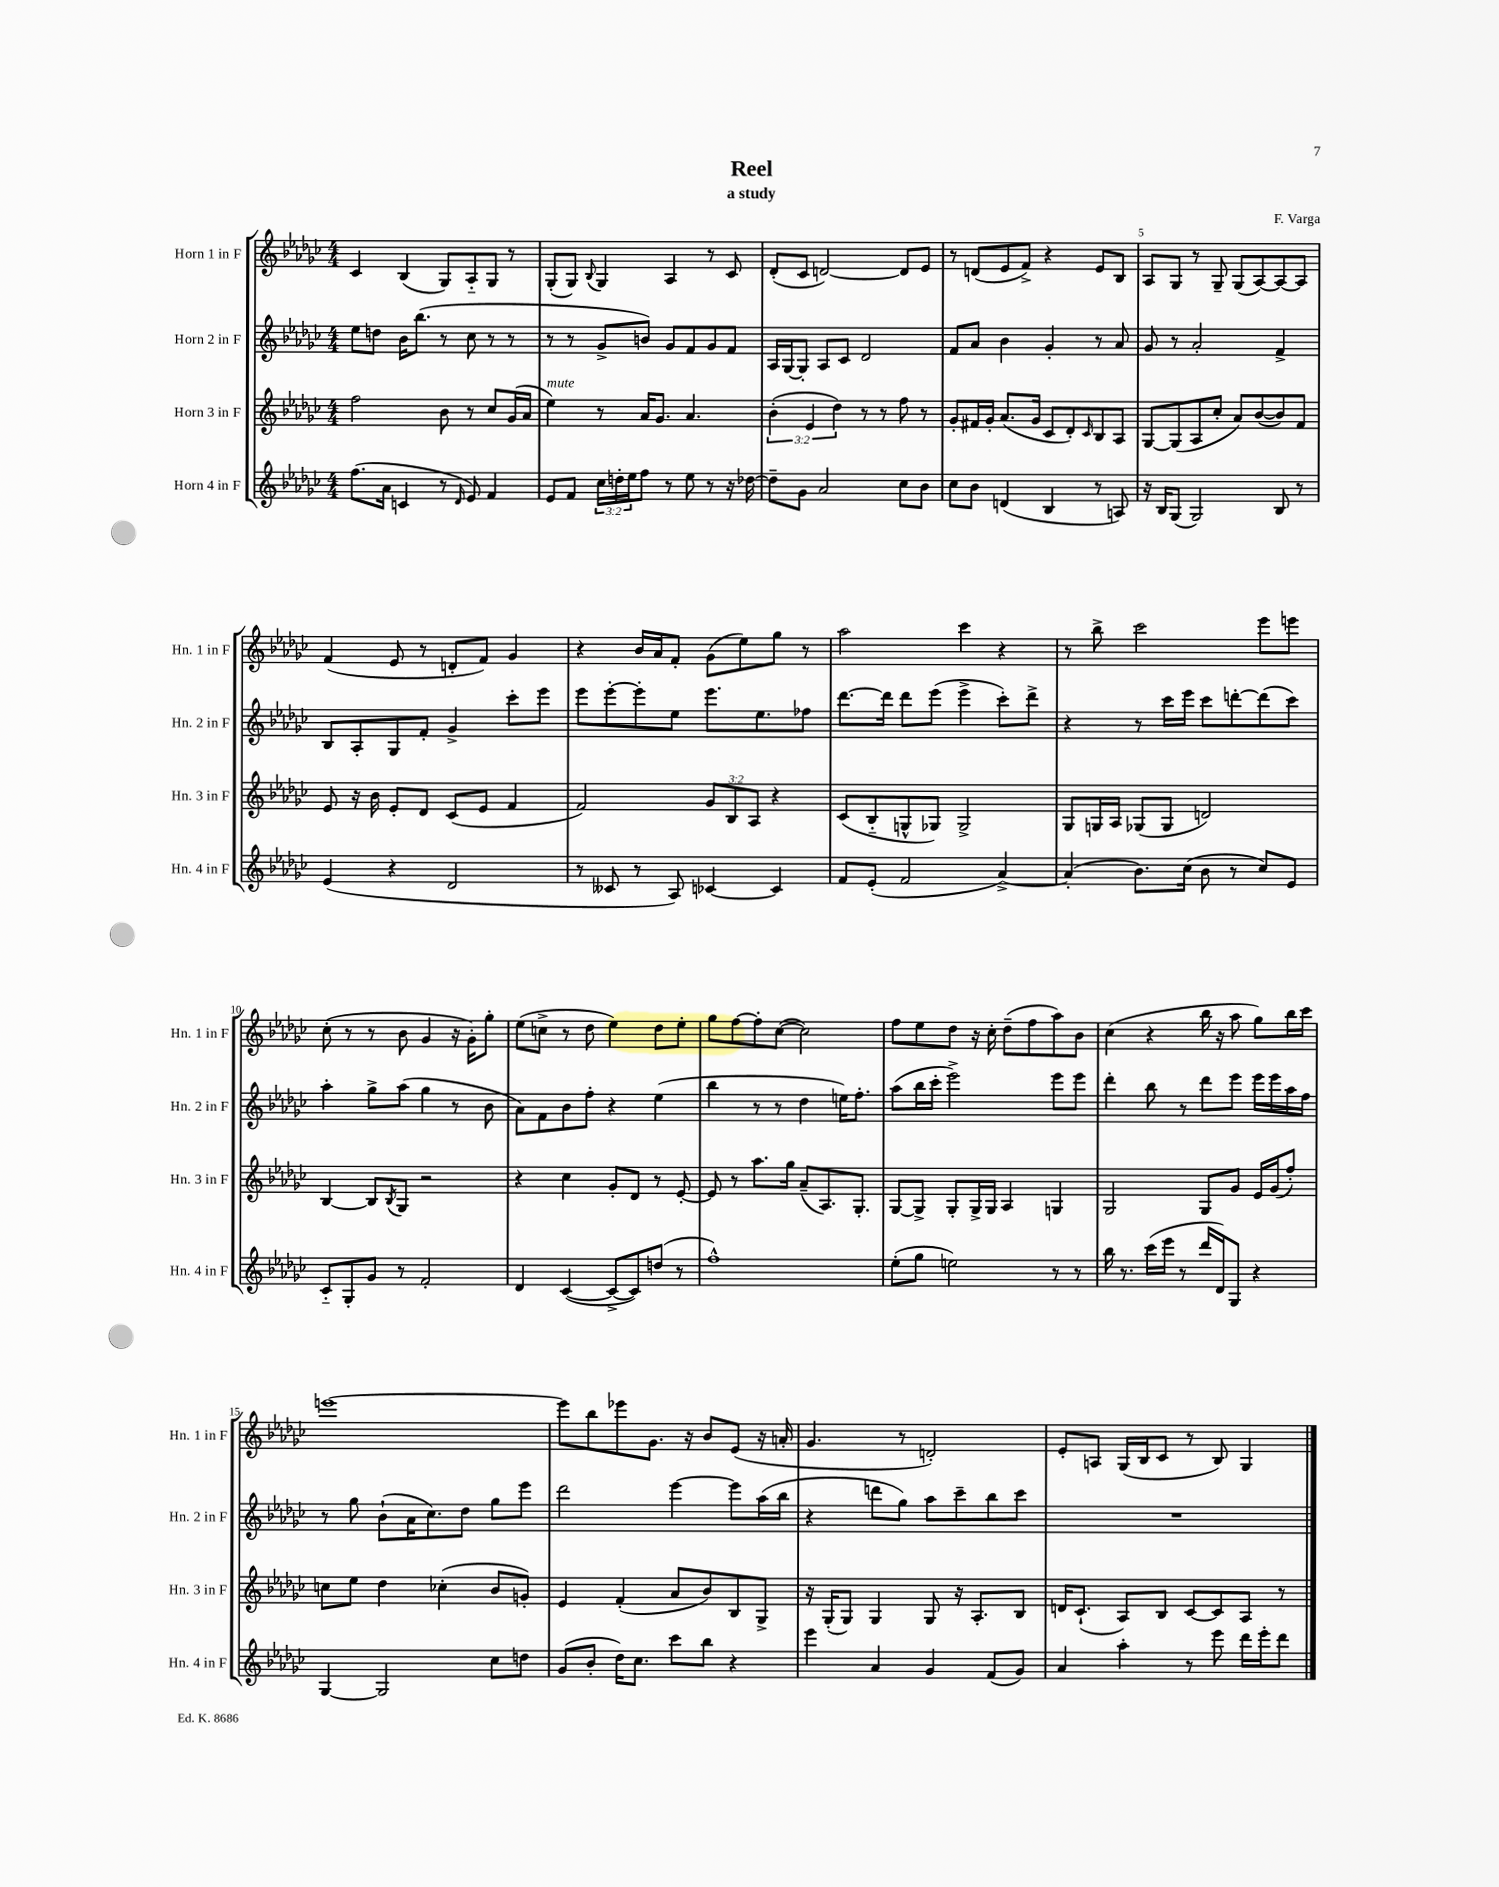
\header { title = "Reel" composer = "F. Varga" subtitle = "a study" }
<<
\new StaffGroup <<
\new Staff = "s0" \with { instrumentName = "Horn 1 in F" shortInstrumentName = "Hn. 1 in F" } {
    \clef treble \key ges \major \numericTimeSignature \time 4/4
    ces'4 bes4( ges8) aes8-_ ges8 r8 |
    ges8-.( ges8) \appoggiatura { bes8 } ges4 aes4 r8 ces'8 |
    des'8-.( ces'8 d'2~) d'8 ees'8 |
    r8 d'8( ees'8 f'8->) r4 ees'8 bes8 |
    aes8 ges8 r8 ges8-- ges8( aes8~) aes8~ aes8 |
    f'4( ees'8 r8 d'8-. f'8) ges'4 |
    r4 bes'16 aes'16 f'8-. ges'8( ees''8) ges''8 r8 |
    aes''2 ces'''4 r4 |
    r8 bes''8-> ces'''2 ees'''8 e'''8 |
    ces''8-.( r8 r8 bes'8 ges'4 r16 ges'16-.) ges''8-. |
    ees''8( c''8-> r8 des''8 ees''4) des''8 ees''8-. |
    ges''8 f''8~ f''8-. ces''8~( ces''2) |
    f''8 ees''8 des''8 r16 ces''16-. des''8--( f''8 aes''8) bes'8 |
    ces''4( r4 bes''16 r16 aes''8 ges''8) bes''16 ces'''16 |
    e'''1~ |
    e'''8 bes''8 ees'''8 ges'8. r16 bes'8 ees'8( r16 a'16-. |
    ges'4. r8 d'2-.) |
    ees'8-. a8 ges16( bes16 ces'8 r8 bes8) ges4 \bar "|." |
}
\new Staff = "s1" \with { instrumentName = "Horn 2 in F" shortInstrumentName = "Hn. 2 in F" } {
    \clef treble \key ges \major \numericTimeSignature \time 4/4
    ees''8 d''8 bes'16 bes''8.( r8 ces''8 r8 r8 |
    r8 r8 ges'8-> b'8) ges'8 f'8 ges'8 f'8 |
    aes16 ges16~ ges8-. aes8 ces'8 des'2 |
    f'8 aes'8 bes'4 ges'4-. r8 aes'8 |
    ges'8 r8 aes'2-. f'4-> |
    bes8 aes8-. ges8 f'8-. ges'4-> ces'''8-. ees'''8 |
    ees'''8 ees'''8~-. ees'''8-. ees''8 ees'''8. ees''8. fes''8 |
    des'''8.~ des'''16 des'''8 ees'''8( ees'''4-> ces'''8-.) des'''8-> |
    r4 r8 ces'''16 ees'''16 ces'''8 d'''8~-. d'''8( ces'''8) |
    aes''4-. ges''8-> aes''8( ges''4 r8 bes'8 |
    aes'8) f'8 bes'8 f''8-. r4 ees''4( |
    bes''4 r8 r8 des''4 e''16) f''8.-. |
    aes''8( bes''16 ces'''16-. ees'''2->) ees'''8 ees'''8 |
    des'''4-. bes''8 r8 des'''8 ees'''8 ees'''16 ees'''16 aes''16 f''16 |
    r8 ges''8 bes'8-!( aes'16 ces''8.) des''8 ges''8 ees'''8 |
    des'''2 ees'''4~ ees'''8 aes''16( bes''16 |
    r4 d'''8 ges''8) aes''8 ces'''8-- bes''8 ces'''8 |
    R1 \bar "|." |
}
\new Staff = "s2" \with { instrumentName = "Horn 3 in F" shortInstrumentName = "Hn. 3 in F" } {
    \clef treble \key ges \major \numericTimeSignature \time 4/4 \override Staff.TupletNumber.text = #tuplet-number::calc-fraction-text
    f''2 bes'8 r8 ces''8 ges'16( aes'16 |
    ees''4^\markup { \italic "mute" }) r8 aes'16 ges'8. aes'4. |
    \tuplet 3/2 { bes'4-.( ees'4 des''4) } r8 r8 f''8 r8 |
    ges'8-. fis'16 ges'16-. aes'8.( ges'16 ces'8 des'8-.) \grace { ces'16 } bes8 aes8 |
    ges8~ ges8( aes8 ces''8-. aes'8) bes'8~( bes'8) f'8 |
    ees'8 r16 bes'16 ees'8-. des'8 ces'8( ees'8 f'4 |
    f'2) \tuplet 3/2 { ges'8 bes8 aes8 } r4 |
    ces'8( bes8-_ g8-^ ges8) ges2-> |
    ges8 g16 aes16 ges8( ges8 d'2) |
    bes4~ bes8 \acciaccatura { bes8 } ges8 r2 |
    r4 ces''4 ges'8-. des'8 r8 ees'8~-. |
    ees'8 r8 aes''8. ges''16 aes'8--( aes8.) ges8.-. |
    ges8~ ges8-> ges8-. ges16-> ges16 aes4 g4 |
    ges2 ges8 ges'8 ees'16 ges'16( f''8-.) |
    c''8 ees''8 des''4 ces''4-.( bes'8 g'8-.) |
    ees'4 f'4-.( aes'8 bes'8) bes8 ges8-> |
    r16 ges16-.( ges8) ges4 ges8 r16 aes8.-. bes8 |
    d'16 ces'8.-!( aes8) bes8 ces'8~ ces'8 aes8 r8 \bar "|." |
}
\new Staff = "s3" \with { instrumentName = "Horn 4 in F" shortInstrumentName = "Hn. 4 in F" } {
    \clef treble \key ges \major \numericTimeSignature \time 4/4 \override Staff.TupletNumber.text = #tuplet-number::calc-fraction-text
    f''8.( aes'16 c'4 r8 \grace { des'16 } ees'8) f'4 |
    ees'8 f'8 \tuplet 3/2 { ces''16 d''16-. ees''16 } f''8 r8 ees''8 r8 r16 des''16~ |
    des''8-- ges'8 aes'2 ces''8 bes'8 |
    ces''8 bes'8 d'4( bes4 r8 a8) |
    r16 bes16 ges8( ges2) bes8 r8 |
    ees'4( r4 des'2 |
    r8 ceses'8 r8 aes8) ces'4~ ces'4 |
    f'8 ees'8-.( f'2 aes'4~->) |
    aes'4-.( bes'8.) ces''16( bes'8 r8 ces''8) ees'8 |
    ces'8-_ ges8-. ges'8 r8 f'2-. |
    des'4 ces'4~( ces'8~-> ces'8) d''8( r8 |
    f''1-^) |
    ees''8-.( ges''8 e''2) r8 r8 |
    bes''16 r8. ces'''16( ees'''16 r8 des'''16 des'16) ges8 r4 |
    ges4~ ges2 ces''8 d''8 |
    ges'8( bes'8-. des''16) ces''8. ces'''8 bes''8 r4 |
    ees'''4 aes'4 ges'4 f'8( ges'8) |
    aes'4 aes''4-. r8 ees'''8 des'''16 ees'''16-. des'''8 \bar "|." |
}
>>
>>
\layout { \context { \Score \override BarNumber.break-visibility = ##(#f #t #t) barNumberVisibility = #(every-nth-bar-number-visible 5) } }
